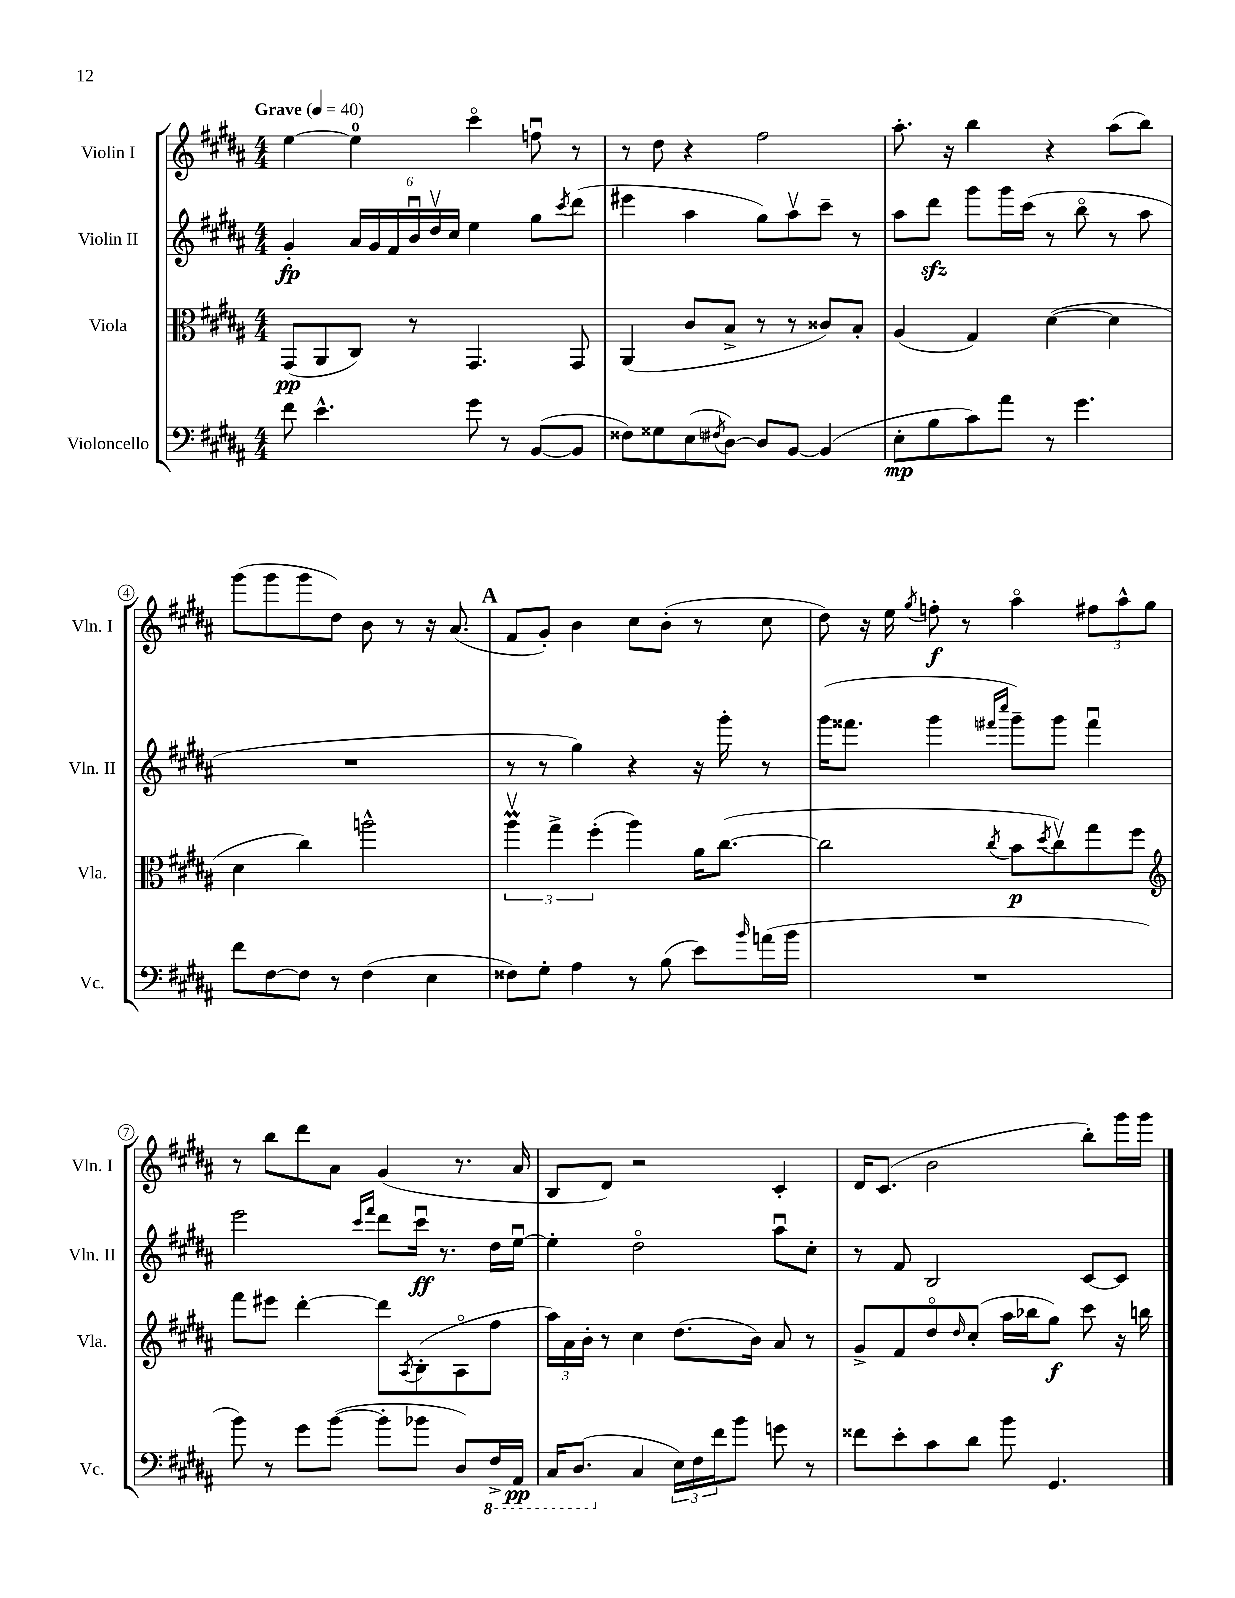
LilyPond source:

<<
\new StaffGroup <<
\new Staff = "s0" \with { instrumentName = "Violin I" shortInstrumentName = "Vln. I" } {
    \clef treble \key b \major \numericTimeSignature \time 4/4 \tempo "Grave" 4 = 40
    e''4~ e''4-0 cis'''4\flageolet f''8\downbow r8 |
    r8 dis''8 r4 fis''2 |
    ais''8.-. r16 b''4 r4 ais''8( b''8) |
    gis'''8( gis'''8 gis'''8 dis''8) b'8 r8 r16 ais'8.( |
    \mark \markup { \bold "A" } fis'8 gis'8-.) b'4 cis''8 b'8-.( r8 cis''8 |
    dis''8) r16 e''16 \acciaccatura { gis''8 } f''8-.\f r8 ais''4\flageolet \tuplet 3/2 { fis''8 ais''8-^ gis''8 } |
    r8 b''8 dis'''8 ais'8 gis'4( r8. ais'16 |
    b8 dis'8) r2 cis'4-. |
    dis'16 cis'8.( b'2 b''8-.) gis'''16 gis'''16 \bar "|." |
}
\new Staff = "s1" \with { instrumentName = "Violin II" shortInstrumentName = "Vln. II" } {
    \clef treble \key b \major \numericTimeSignature \time 4/4
    gis'4-.\fp \tuplet 6/4 { ais'16 gis'16 fis'16 b'16\downbow dis''16\upbow cis''16 } e''4 gis''8 \acciaccatura { cis'''8 } dis'''8( |
    eis'''4 ais''4 gis''8) ais''8\upbow cis'''8-- r8 |
    ais''8 dis'''8\sfz gis'''8 gis'''16 cis'''16( r8 b''8\flageolet r8 ais''8 |
    R1 |
    \mark \markup { \bold "A" } r8 r8 gis''4) r4 r16 gis'''16-. r8 |
    gis'''16( fisis'''8. gis'''4 \grace { fis'''16 cis''''16 } gis'''8--) gis'''8 fis'''4\downbow |
    e'''2 \grace { cis'''16 fis'''16 } dis'''8 cis'''16\downbow\ff r8. dis''16 e''16~\downbow |
    e''4-. dis''2\flageolet ais''8\downbow cis''8-. |
    r8 fis'8 b2 cis'8~ cis'8 \bar "|." |
}
\new Staff = "s2" \with { instrumentName = "Viola" shortInstrumentName = "Vla." } {
    \clef alto \key b \major \numericTimeSignature \time 4/4
    gis,8\pp( ais,8 cis8) r8 gis,4. gis,8 |
    ais,4( cis'8 b8-> r8 r8 cisis'8) b8-. |
    ais4( gis4) dis'4~( dis'4 |
    dis'4 cis''4) a''2-^ |
    \mark \markup { \bold "A" } \tuplet 3/2 { ais''4\upbow\prall gis''4-> fis''4-.( } ais''4) ais'16 cis''8.~( |
    cis''2 \acciaccatura { cis''8 } b'8\p \acciaccatura { dis''8 } cis''8\upbow) gis''8 fis''8 |
    \clef treble fis'''8 eis'''8 dis'''4~-. dis'''8 \acciaccatura { ais8 } b8-.( ais8\flageolet fis''8 |
    \tuplet 3/2 { ais''16) ais'16 b'16-. } r8 cis''4 dis''8.( b'16) ais'8 r8 |
    gis'8-> fis'8 dis''8\flageolet \grace { dis''16 } cis''8-.( ais''16 bes''16 gis''8\f) cis'''8 r16 b''16 \bar "|." |
}
\new Staff = "s3" \with { instrumentName = "Violoncello" shortInstrumentName = "Vc." } {
    \clef bass \key b \major \numericTimeSignature \time 4/4
    fis'8 e'4.-^ gis'8 r8 b,8~( b,8 |
    fisis8) gisis8 e8( \acciaccatura { fis8 } dis8~) dis8 b,8~ b,4( |
    e8-.\mp b8 cis'8) ais'8 r8 gis'4. |
    fis'8 fis8~ fis8 r8 fis4( e4 |
    \mark \markup { \bold "A" } fisis8) gis8-. ais4 r8 b8( e'8) \grace { b'16 } a'16( b'16 |
    R1 |
    b'8) r8 gis'8 b'8~( b'8-. bes'8 dis8) \ottava #-1 fis,16-> ais,,16\pp |
    cis,16 dis,8.( \ottava #0 cis4 \tuplet 3/2 { e16) fis16 fis'16 } b'8 g'8 r8 |
    fisis'8 e'8-. cis'8 dis'8 b'8 gis,4. \bar "|." |
}
>>
>>
\layout { \context { \Score \override BarNumber.stencil = #(make-stencil-circler 0.1 0.3 ly:text-interface::print) } }
